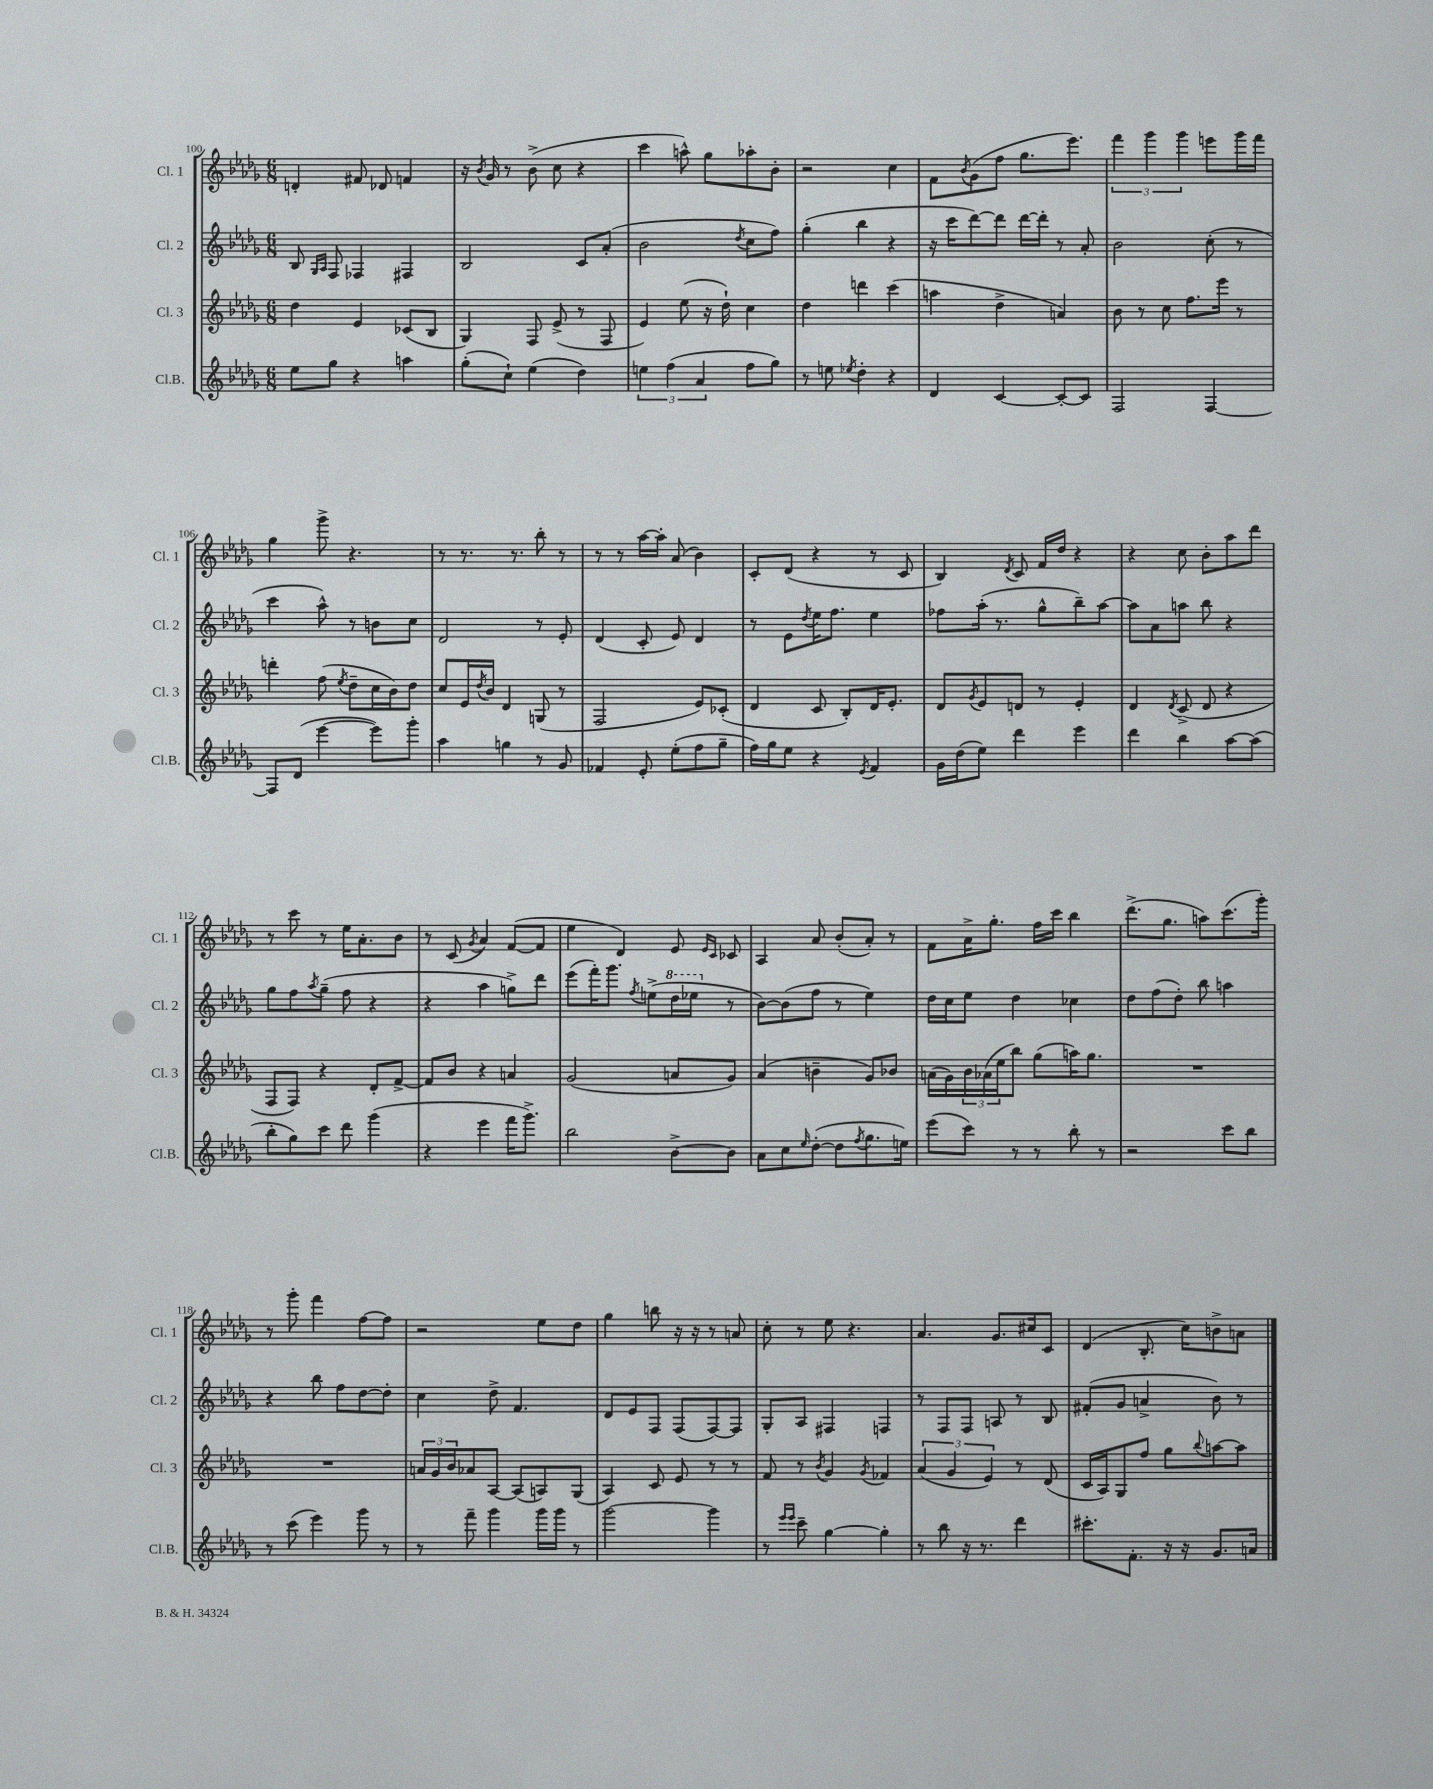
<<
\new StaffGroup <<
\new Staff = "s0" \with { instrumentName = "Cl. 1" shortInstrumentName = "Cl. 1" } {
    \clef treble \key des \major \numericTimeSignature \time 6/8
    d'4-. fis'8 des'8 f'4 |
    r16 \acciaccatura { bes'8 } ges'16 r8 bes'8->( c''8 r4 |
    c'''4 a''8-^) ges''8 aes''8-. bes'8-. |
    r2 c''4 |
    f'8 \acciaccatura { bes'8 } ges'8( f''8 ges''8. ees'''8.) |
    \tuplet 3/2 { f'''4 ges'''4 ges'''4 } e'''8 ges'''16 f'''16 |
    ges''4 ges'''8-> r4. |
    r8 r8. r8. bes''8-. r8 |
    r8 r8 aes''16~ aes''16-. aes'8( bes'4) |
    c'8-. des'8( r4 r8 c'8 |
    bes4) \acciaccatura { des'8 } c'8 f'16 des''16 r4 |
    r4 c''8 bes'8-. aes''8 des'''8 |
    r8 c'''8 r8 ees''16 aes'8.-. bes'8 |
    r8 c'8( \acciaccatura { ges'8 } aes'4) f'8~( f'8 |
    ees''4 des'4) ees'8 \grace { ees'16 c'16 } ces'8 |
    aes4 aes'8 bes'8-.( aes'8-.) r8 |
    f'8 aes'16-> ges''8.-. f''16 c'''16 bes''4 |
    des'''8.->( ges''8. a''8) c'''8.( ges'''16-.) |
    r8 ges'''8-. f'''4 f''8~ f''8 |
    r2 ees''8 des''8 |
    ges''4 b''8 r16 r16 r8 a'8 |
    c''8-. r8 ees''8 r4. |
    aes'4. ges'8. cis''16 c'8 |
    des'4( bes8.-. c''16) b'8-> a'8 \bar "|." |
}
\new Staff = "s1" \with { instrumentName = "Cl. 2" shortInstrumentName = "Cl. 2" } {
    \clef treble \key des \major \numericTimeSignature \time 6/8
    bes8 \grace { ges16 aes16 } f8 fes4 fis4 |
    bes2 c'8 aes'8-.( |
    bes'2 \acciaccatura { des''8 } c''8 f''8) |
    ges''4-.( bes''4 r4 |
    r16 c'''16 des'''8~) des'''8 des'''16~ des'''16-. r8 aes'8-. |
    bes'2 c''8-.( r8 |
    c'''4 aes''8-^) r8 b'8 c''8 |
    des'2 r8 ees'8-. |
    des'4( c'8-. ees'8) des'4 |
    r8 ees'8 \acciaccatura { des''8 } ees''16 f''8. ees''4 |
    fes''8 aes''16-.( r8. ges''8-^ bes''8--) aes''8~ |
    aes''8 aes'8 a''8 bes''8 r4 |
    ges''8 f''8 \acciaccatura { aes''8 } ges''8--( f''8 r4 |
    r4 aes''4 g''8->) des'''8 |
    ees'''8( f'''16-.) ges'''8. \acciaccatura { f''8 } e''8->( \ottava #1 des'''16 ees'''!16 \ottava #0 r8 |
    bes'8~) bes'8( f''8 r8 ees''4) |
    des''16 c''16 ees''8 des''4 ces''4 |
    des''8 f''8( des''8-.) bes''8 a''4 |
    r4 bes''8 f''8 des''8~ des''8-. |
    c''4 des''8-> f'4. |
    des'8 ees'8 f8 f8( f8~) f8 |
    ges8-. aes8 fis4 f4 |
    r8 f8 f8 a8 r8 bes8 |
    fis'8-.( ges'8 a'4-> bes'8) r8 \bar "|." |
}
\new Staff = "s2" \with { instrumentName = "Cl. 3" shortInstrumentName = "Cl. 3" } {
    \clef treble \key des \major \numericTimeSignature \time 6/8
    des''4 ees'4 ces'8( bes8 |
    ges4) f8 ees'8->( r8 f8 |
    ees'4) ees''8( r16 des''16-!) c''4 |
    des''4 d'''4 c'''4( |
    a''4 des''4-> a'4) |
    bes'8 r8 c''8 f''8. ees'''16 r8 |
    d'''4-. f''8( \acciaccatura { ees''8 } des''8-- c''16 bes'16) des''8 |
    c''8 ees'16 \acciaccatura { des''8 } bes'16 des'4 g8( r8 |
    f2 ees'8) ces'8-.( |
    des'4 c'8 bes8-.) des'16 ees'8.-. |
    des'8 \acciaccatura { ges'8 } ees'8 d'8 r8 ees'4-. |
    des'4 \acciaccatura { des'8 } c'8->( des'8 r4 |
    f8 f8) r4 des'8-. f'8~-> |
    f'8 bes'8 r4 a'4 |
    ges'2( a'8 ges'8) |
    aes'4( b'4-- ges'8) bes'8 |
    a'16( ges'16) \tuplet 3/2 { bes'16 aes'16( ees''16 } bes''8) ges''8( a''16) ges''8. |
    R2. |
    R2. |
    \tuplet 3/2 { a'16 ges'16 bes'16 } aes'8 aes8~ aes8( a8) ges8( |
    aes4) c'8 ees'8 r8 r8 |
    f'8 r8 \acciaccatura { bes'8 } ges'4 \acciaccatura { ges'8 } fes'4 |
    \tuplet 3/2 { aes'4( ges'4 ees'4) } r8 des'8( |
    c'16 aes16) ges8 f''8 ges''8 \appoggiatura { bes''8 } a''8~ a''8 \bar "|." |
}
\new Staff = "s3" \with { instrumentName = "Cl.B." shortInstrumentName = "Cl.B." } {
    \clef treble \key des \major \numericTimeSignature \time 6/8
    ees''8 ges''8 r4 a''4 |
    ges''8-.( c''8-!) ees''4( des''4) |
    \tuplet 3/2 { e''4 f''4( aes'4 } f''8 ges''8) |
    r8 e''8 \acciaccatura { ees''8 } des''4-. r4 |
    des'4 c'4~ c'8~-. c'8 |
    f2 f4~ |
    f8 des'8( ees'''4~ ees'''8) ges'''8-. |
    aes''4 g''4 r8 ges'8 |
    fes'4 ees'8-. ees''8-.( f''8 ges''8-- |
    f''16) ges''16 ees''8 r4 \acciaccatura { ees'8 } f'4 |
    ges'16 des''16( ees''8) des'''4 ees'''4 |
    des'''4 bes''4 aes''8~ aes''8( |
    bes''8-. ges''8) c'''8 des'''8 ges'''4( |
    r4 ees'''4 f'''16 ges'''8.->) |
    bes''2 bes'8~-> bes'8 |
    aes'8 c''8 \grace { ees''16 } des''8~-.( des''8 \acciaccatura { f''8 } ges''8. e''16) |
    ees'''8( c'''8) r8 r8 bes''8-. r8 |
    r2 c'''8 bes''8 |
    r8 c'''8( ees'''4) ges'''8 r8 |
    r8 f'''8-- ges'''4 ges'''16 ges'''16 r8 |
    ges'''2~ ges'''4 |
    r8 \grace { ees'''16 ees'''16 } c'''8-- ges''4~ ges''4-. |
    r8 bes''8 r16 r8. des'''4 |
    cis'''8.-. f'8.-. r16 r16 ges'8. a'16 \bar "|." |
}
>>
>>
\layout { \context { \Score currentBarNumber = #100 } }
